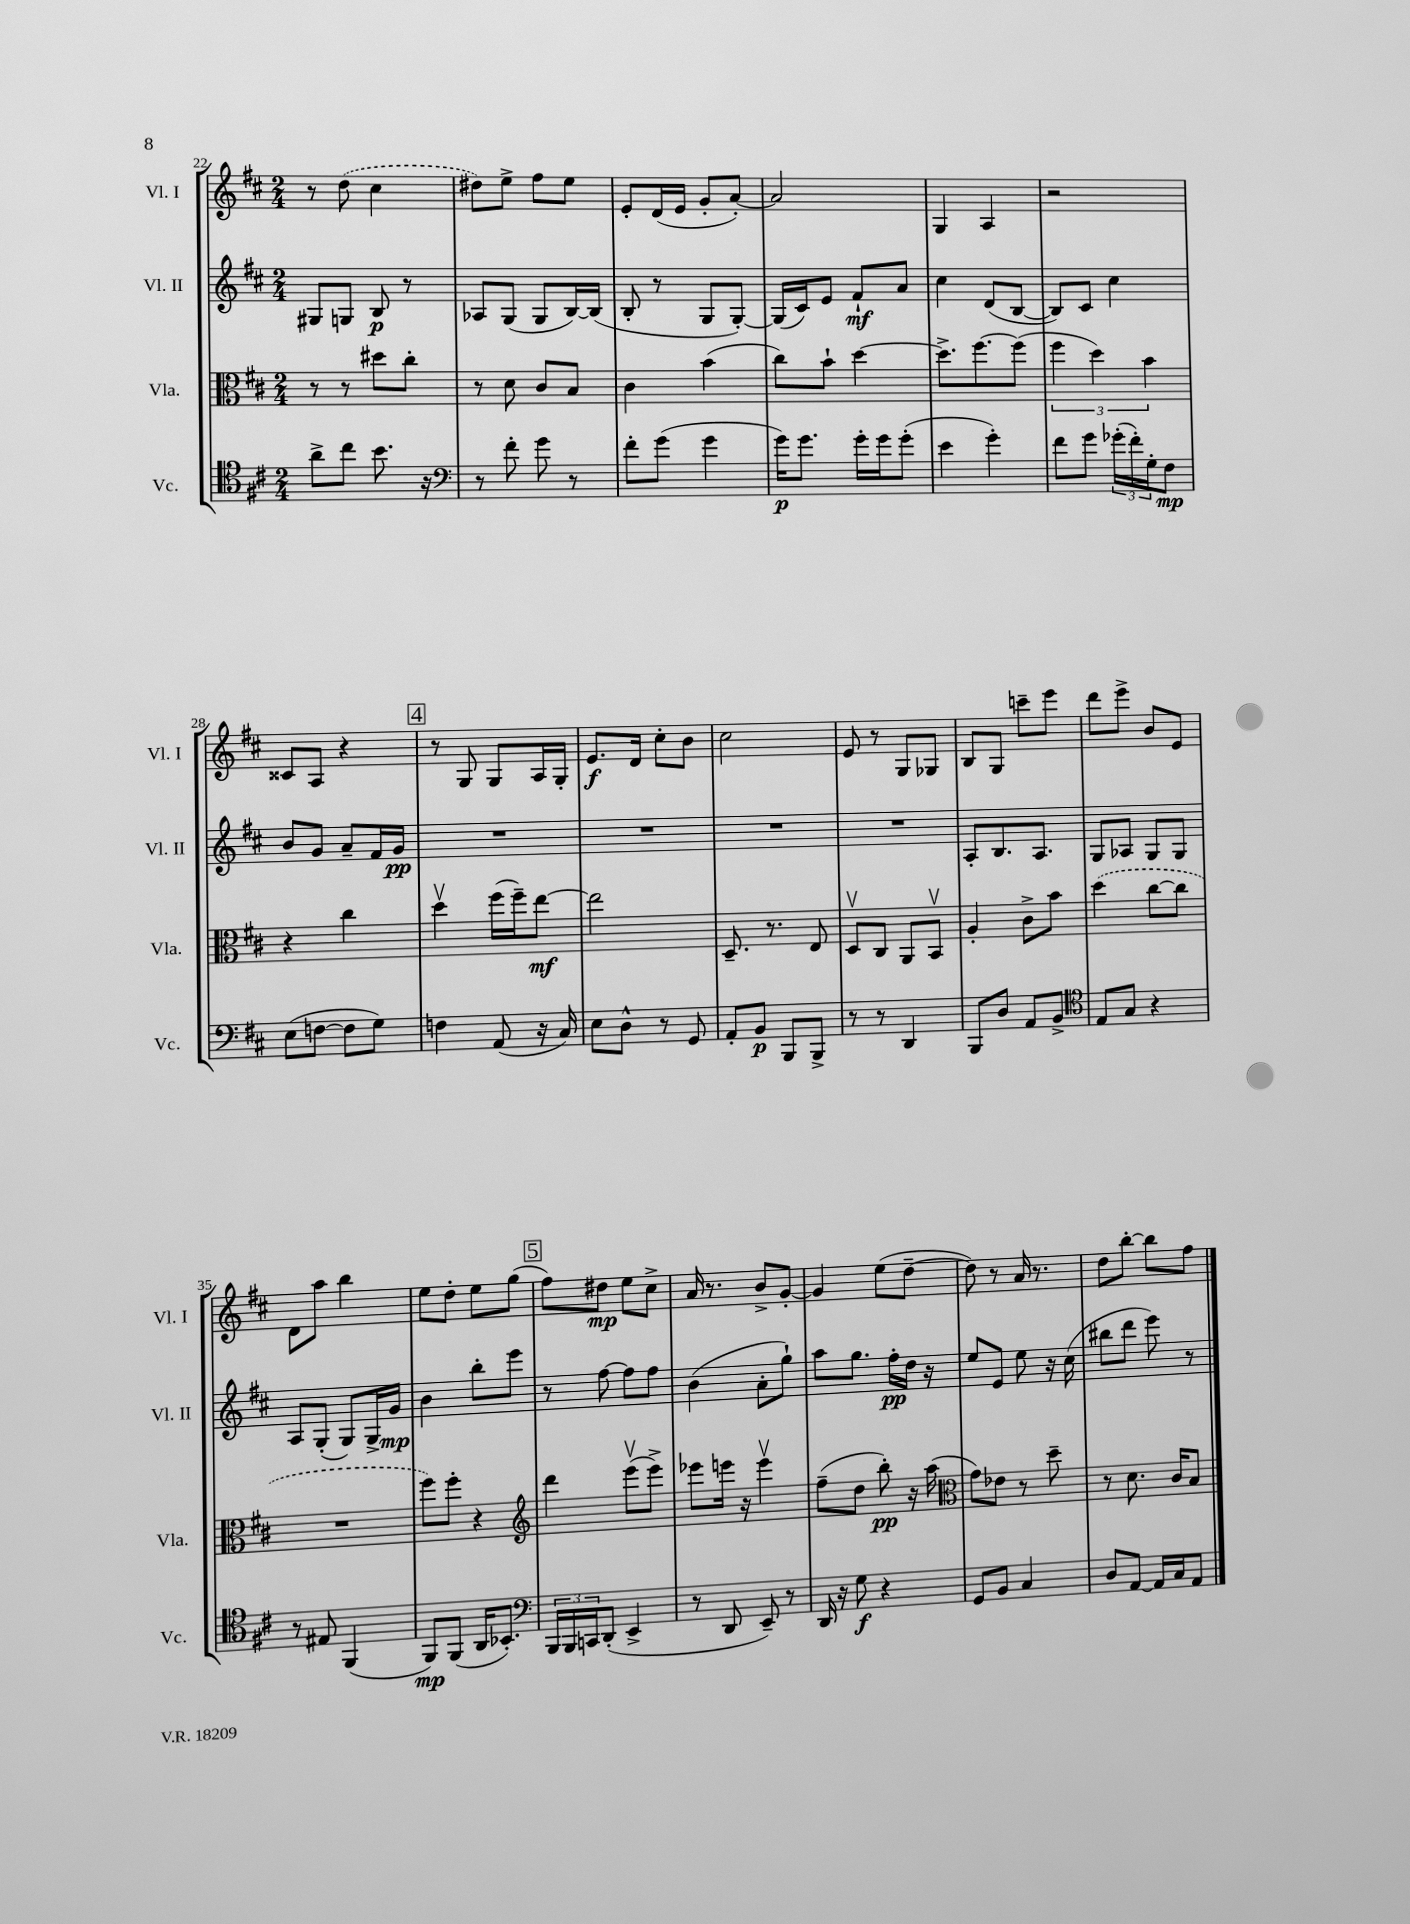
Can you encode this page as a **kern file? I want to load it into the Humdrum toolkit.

**kern	**kern	**kern	**kern
*staff4	*staff3	*staff2	*staff1
*clefC4	*clefC3	*clefG2	*clefG2
*k[f#c#]	*k[f#c#]	*k[f#c#]	*k[f#c#]
*M2/4	*M2/4	*M2/4	*M2/4
8a^	8r	8G#	8r
8cc#	8r	8G	(8dd
8.b	8dd#	8B	4cc#
.	8cc#'	8r	.
16r	.	.	.
=	=	=	=
*clefF4	*	*	*
8r	8r	8A-	8dd#)
8f#'	8d	(8G	8ee^
8g	8c#	8G	8ff#
8r	8B	[16B)	8ee
.	.	(16B]	.
=	=	=	=
8f#'	4c#	8B'	8e'
(8g	.	8r	(16d
.	.	.	16e
4g	(4b	8G	8g'
.	.	[8G')	[8a')
=	=	=	=
16g)	8cc#)	(16G]	2a]
8.g	.	16c#)	.
.	8b`	8e	.
16g'	[4dd	8f#`	.
16g	.	.	.
(8g'	.	8a	.
=	=	=	=
4e	8.dd^]	4cc#	4G
.	[8.ff#	.	.
4g')	.	(8d	4A
.	(8ff#]	[8B	.
=	=	=	=
8f#	6ff#	8B])	2r
8g	.	8c#	.
.	6dd)	.	.
(24g-'	.	4cc#	.
24f#')	.	.	.
24G'	6b	.	.
8F#	.	.	.
=	=	=	=
(8E	4r	8b	8c##
[8F	.	8g	8A
8F]	4cc#	8a~	4r
8G)	.	16f#	.
.	.	16g	.
=	=	=	=
4F	4ddv	2r	8r
.	.	.	8G
(8AA	(16ff#	.	8G
.	16ff#~)	.	.
16r	[8ee	.	16A
16C#)	.	.	16G'
=	=	=	=
8E	2ee]	2r	8.e
8D^^	.	.	.
.	.	.	16d
8r	.	.	8cc#'
8GG	.	.	8b
=	=	=	=
8AA'	8.D~	2r	2cc#
8BB	.	.	.
.	8.r	.	.
8BBB	.	.	.
8BBB^	8E	.	.
=	=	=	=
8r	8Dv	2r	8e
8r	8C#	.	8r
4DD	8AA	.	8G
.	8BBv	.	8G-
=	=	=	=
8BBB	4A'	8A'	8B
8D	.	8.B	8G
8AA	8c#^	.	8ccc~
.	.	8.A	.
8BB^	8b	.	8eee
=	=	=	=
*clefC4	*	*	*
8E	(4dd	8G	8ddd
8G	.	8A-	8eee^
4r	[8cc#	8G	8b
.	8cc#]	8G	8e
=	=	=	=
8r	2r	8A	8d
8E#	.	(8G'	8aa
(4FF#	.	8G)	4bb
.	.	16G^	.
.	.	16g	.
=	=	=	=
8FF#)	8ff#)	4b	8ee
(8FF#	8ff#'	.	8dd'
16AA	4r	8bb'	8ee
8.BB-')	.	.	.
.	.	8eee	(8gg
=	=	=	=
*clefF4	*clefG2	*	*
24BBB	4ddd	8r	8ff#)
24BBB	.	.	.
24CC	.	.	.
(8DD'	.	[8ff#	8dd#
4EE^	(8eeev	8ff#]	8ee
.	8eee^)	8ff#	8cc#^
=	=	=	=
8r	8eee-	(4b	16a
.	.	.	8.r
8DD	16eee	.	.
.	16r	.	.
8EE~)	4eeev	8a'	8b^
8r	.	8gg`)	[8g'
=	=	=	=
16DD	(8ff#~	8aa	4g]
16r	.	.	.
8G	8dd	8.gg	.
4r	8bb')	.	(8ee
.	.	16ff#'	.
.	16r	16dd	[8dd~
.	(16aa	16r	.
=	=	=	=
*	*clefC3	*	*
8GG	8g)	8ee	8dd])
8BB	8e-	8e	8r
4C#	8r	8ee	16a
.	.	.	8.r
.	8dd~	16r	.
.	.	(16cc#	.
=	=	=	=
8D	8r	8bb#	8dd
[8AA	8.d	8ddd	[8bb'
16AA]	.	8eee)	8bb]
16C#	16c#	.	.
8AA	8B	8r	8ff#
==	==	==	==
*-	*-	*-	*-
